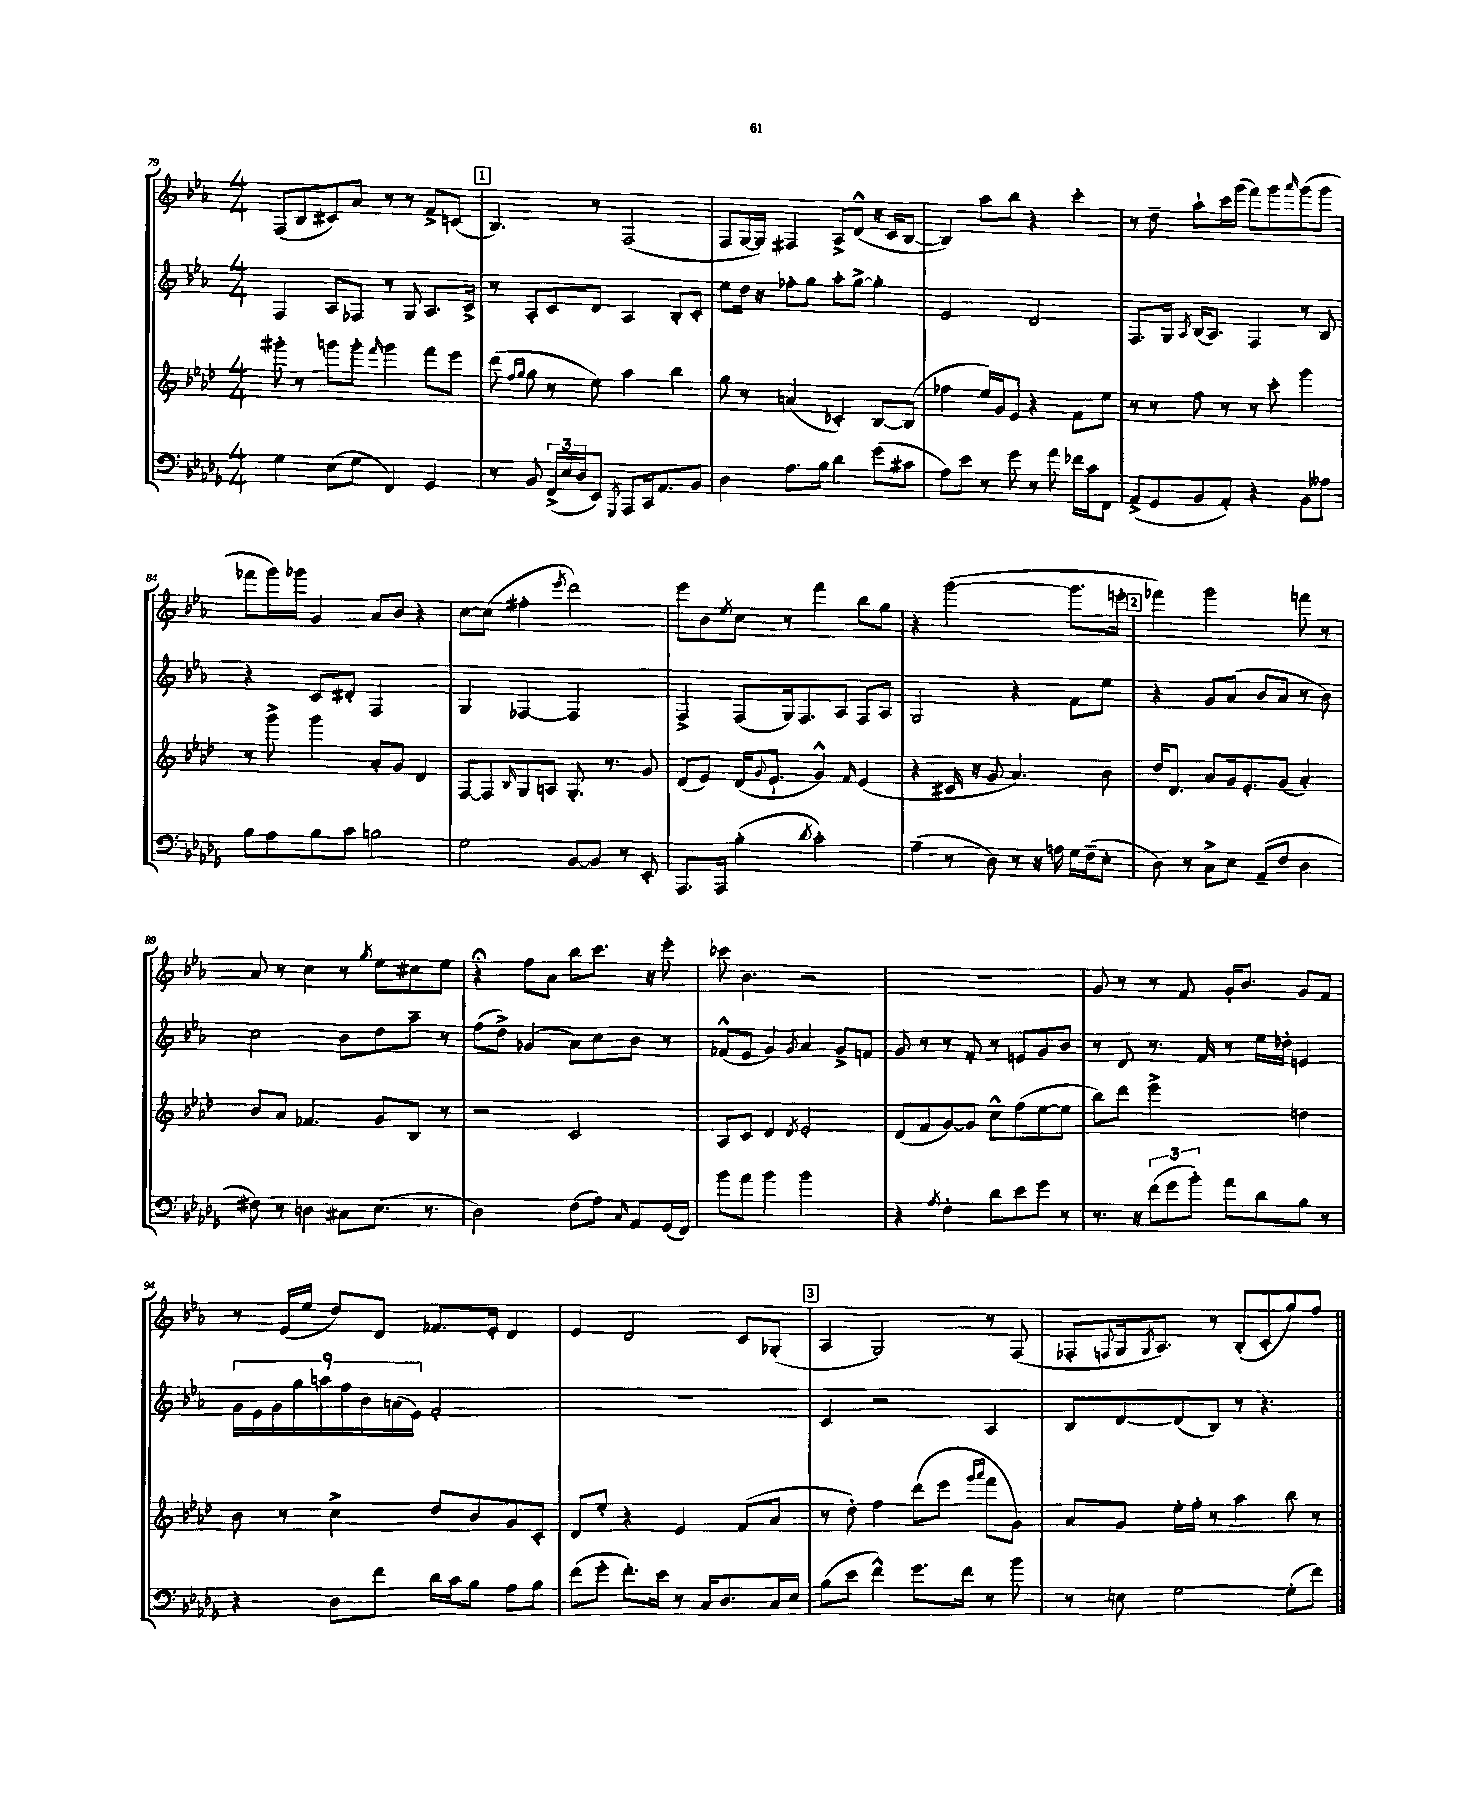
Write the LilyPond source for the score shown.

<<
\new StaffGroup <<
\new Staff = "s0" {
    \clef treble \key ees \major \numericTimeSignature \time 4/4
    f8( bes8 cis'8) aes'8 r8 r8 f'8-> c'8( |
    \mark \markup { \box "1" } bes4.) r8 f2( |
    f8 g16~ g16) fis4 aes8-> d'8-^( r16 c'16 bes8~ |
    bes4) aes''8 bes''8 r4 c'''4-. |
    r8 d''8-- aes''8-! c'''16 g'''16( f'''8) g'''8 \grace { aes'''16 } g'''8( g'''8 |
    fes'''8 g'''16) ges'''16 g'4 aes'8 bes'8 r4 |
    c''8~ c''8( fis''4-. \acciaccatura { ees'''8 } d'''2) |
    ees'''8 bes'8 \acciaccatura { ees''8 } c''8 r8 f'''4 bes''8 g''8 |
    r4 g'''2~( g'''8. e'''16-. |
    \mark \markup { \box "2" } fes'''4) g'''2 f'''8 r8 |
    aes'8 r8 c''4 r8 \acciaccatura { g''8 } ees''8 cis''8 ees''8 |
    r4\fermata f''8 aes'8 bes''8 c'''8. r16 ees'''8-. |
    ces'''8 bes'4. r2 |
    R1 |
    g'8 r8 r8 f'8 g'16-. bes'8. g'8 f'8 |
    r8 ees'16( ees''16 d''8) d'8 fes'8. ees'16-. d'4 |
    ees'4 d'2 c'8 ges8-.( |
    \mark \markup { \box "3" } aes4 g2) r8 f8( |
    fes8-. \appoggiatura { f8 } g16 \acciaccatura { g8 } aes8.) r8 bes8-.( c'8-. g''8) f''8 \bar "|." |
}
\new Staff = "s1" {
    \clef treble \key ees \major \numericTimeSignature \time 4/4
    f4 aes8 fes8 r8 g8 aes8. c'16-> |
    \mark \markup { \box "1" } r8 aes8-. c'8 d'8 aes4 bes8-. c'8-. |
    ees''8 d''16 r16 fes''8-. g''8 aes''8-. g''8~-> g''4-. |
    ees'2 d'2 |
    f8. g16 \acciaccatura { aes8 } bes16( aes8.) f4 r8 bes8 |
    r4 c'8 dis'8-. f2 |
    g4 fes4~ fes2 |
    f4-> f8( g16) f8. aes8 f8 aes8 |
    g2 r4 f'8 ees''8 |
    \mark \markup { \box "2" } r4 g'8 aes'8( bes'8 aes'8 r8 bes'8) |
    c''2 bes'8 d''8 aes''8-- r8 |
    f''8( d''8->) ges'4( aes'8) c''8 bes'8 r8 |
    fes'8-^( ees'8 g'4) \acciaccatura { g'8 } aes'4 g'8-> f'8 |
    g'8 r8 r8 f'8-. r8 e'8 g'8 bes'8 |
    r8 d'8 r8. f'16 r8 ees''16 des''16-. e'4 |
    \tuplet 9/8 { g'16 ees'16 g'16 g''16 a''16 f''16 bes'16 a'16( ees'16) } f'2-. |
    R1 |
    \mark \markup { \box "3" } c'4 r2 aes4 |
    bes8 d'8~ d'8( bes8) r8 r4. \bar "|." |
}
\new Staff = "s2" {
    \clef treble \key aes \major \numericTimeSignature \time 4/4
    gis'''8-. r8 g'''8 g'''8-. \grace { f'''16 } g'''4 f'''8 ees'''8 |
    \mark \markup { \box "1" } des'''8( \grace { f''16 g''16 } g''8 r8 ees''8) aes''4 bes''4 |
    g''8 r8 a'4( ces'4-.) bes8~ bes8( |
    fes''4 ees''16) g'16 ees'8 r4 f'8 ees''8 |
    r8 r8 f''8 r8 r8 c'''8-. g'''4 |
    r8 g'''8-> g'''4 aes'8-. g'8 des'4 |
    f8~ f8 \grace { bes16 } g8 a8 g8.-. r8. g'8 |
    des'8( ees'8) des'16( \appoggiatura { g'8 } ees'8.-! g'4-^) \grace { f'16 } ees'4( |
    r4 cis'16 r16 g'8 aes'4.) bes'8 |
    \mark \markup { \box "2" } des''16 des'8. aes'8 g'16 ees'8.-. g'8( aes'4-.) |
    bes'8 aes'8 fes'4. g'8 bes8 r8 |
    r2 c'2 |
    aes8 c'8 des'4 \acciaccatura { des'8 } ees'2-. |
    des'8( f'8 g'8~) g'8 c''8-^ f''8( ees''8~ ees''8 |
    bes''8) des'''8 ees'''2-> d''4 |
    bes'8 r8 c''4-> des''8 bes'8 g'8 c'8-. |
    des'8 ees''8-. r4 ees'4 f'8( aes'8 |
    \mark \markup { \box "3" } r8 des''8-.) f''4 des'''8( ees'''8 \grace { g'''16 aes'''16 } f'''8 g'8) |
    aes'8 g'8 ees''16-. f''16-. r8 aes''4 bes''8 r8 \bar "|." |
}
\new Staff = "s3" {
    \clef bass \key des \major \numericTimeSignature \time 4/4
    ges4 ees8( ges8 f,4) ges,4 |
    \mark \markup { \box "1" } r8 bes,8 \tuplet 3/2 { f,16->( ees16 des16 } ees,8) \acciaccatura { ges,,8 } aes,,8 c,16 aes,8. bes,8 |
    des4 aes8. bes16 des'4 ges'8( cis'8 |
    aes8) ees'8 r8 ges'8 r8 aes'8 fes'16 c'16 f,8 |
    aes,8->( ges,8 bes,8 aes,8-.) r4 bes,8 aeses8 |
    bes8 aes8 bes8 c'8 b2 |
    ges2 bes,8~ bes,8 r8 ees,8-. |
    aes,,8. aes,,16 bes4-.( \acciaccatura { des'8 } c'2-.) |
    aes4--( r8 des8) r8 r16 a16 ges16 f16--( ees8-. |
    \mark \markup { \box "2" } des8) r8 c8-> ees8 aes,8--( f8 des4 |
    fis8) r8 d4 cis8 ees8.( r8. |
    des2) f8( aes8) \grace { c16 } aes,8 ges,16( f,16) |
    bes'8 aes'8 bes'4 bes'2 |
    r4 \acciaccatura { aes8 } f4-. des'8 ees'8 ges'8 r8 |
    r8. r16 \tuplet 3/2 { f'8( ges'8 bes'8-.) } aes'8 des'8 bes8 r8 |
    r4 des8 f'8 des'16 c'16 bes8 aes8 bes8 |
    f'8( ges'8-. f'8.-.) ees'16 r8 c16 des8. c16 ees16 |
    \mark \markup { \box "3" } bes8( ees'8 f'4-^) ges'8. f'16 r8 bes'8 |
    r8 e8 ges2~ ges8-.( f'8) \bar "|." |
}
>>
>>
\layout { \context { \Score currentBarNumber = #79 } }
